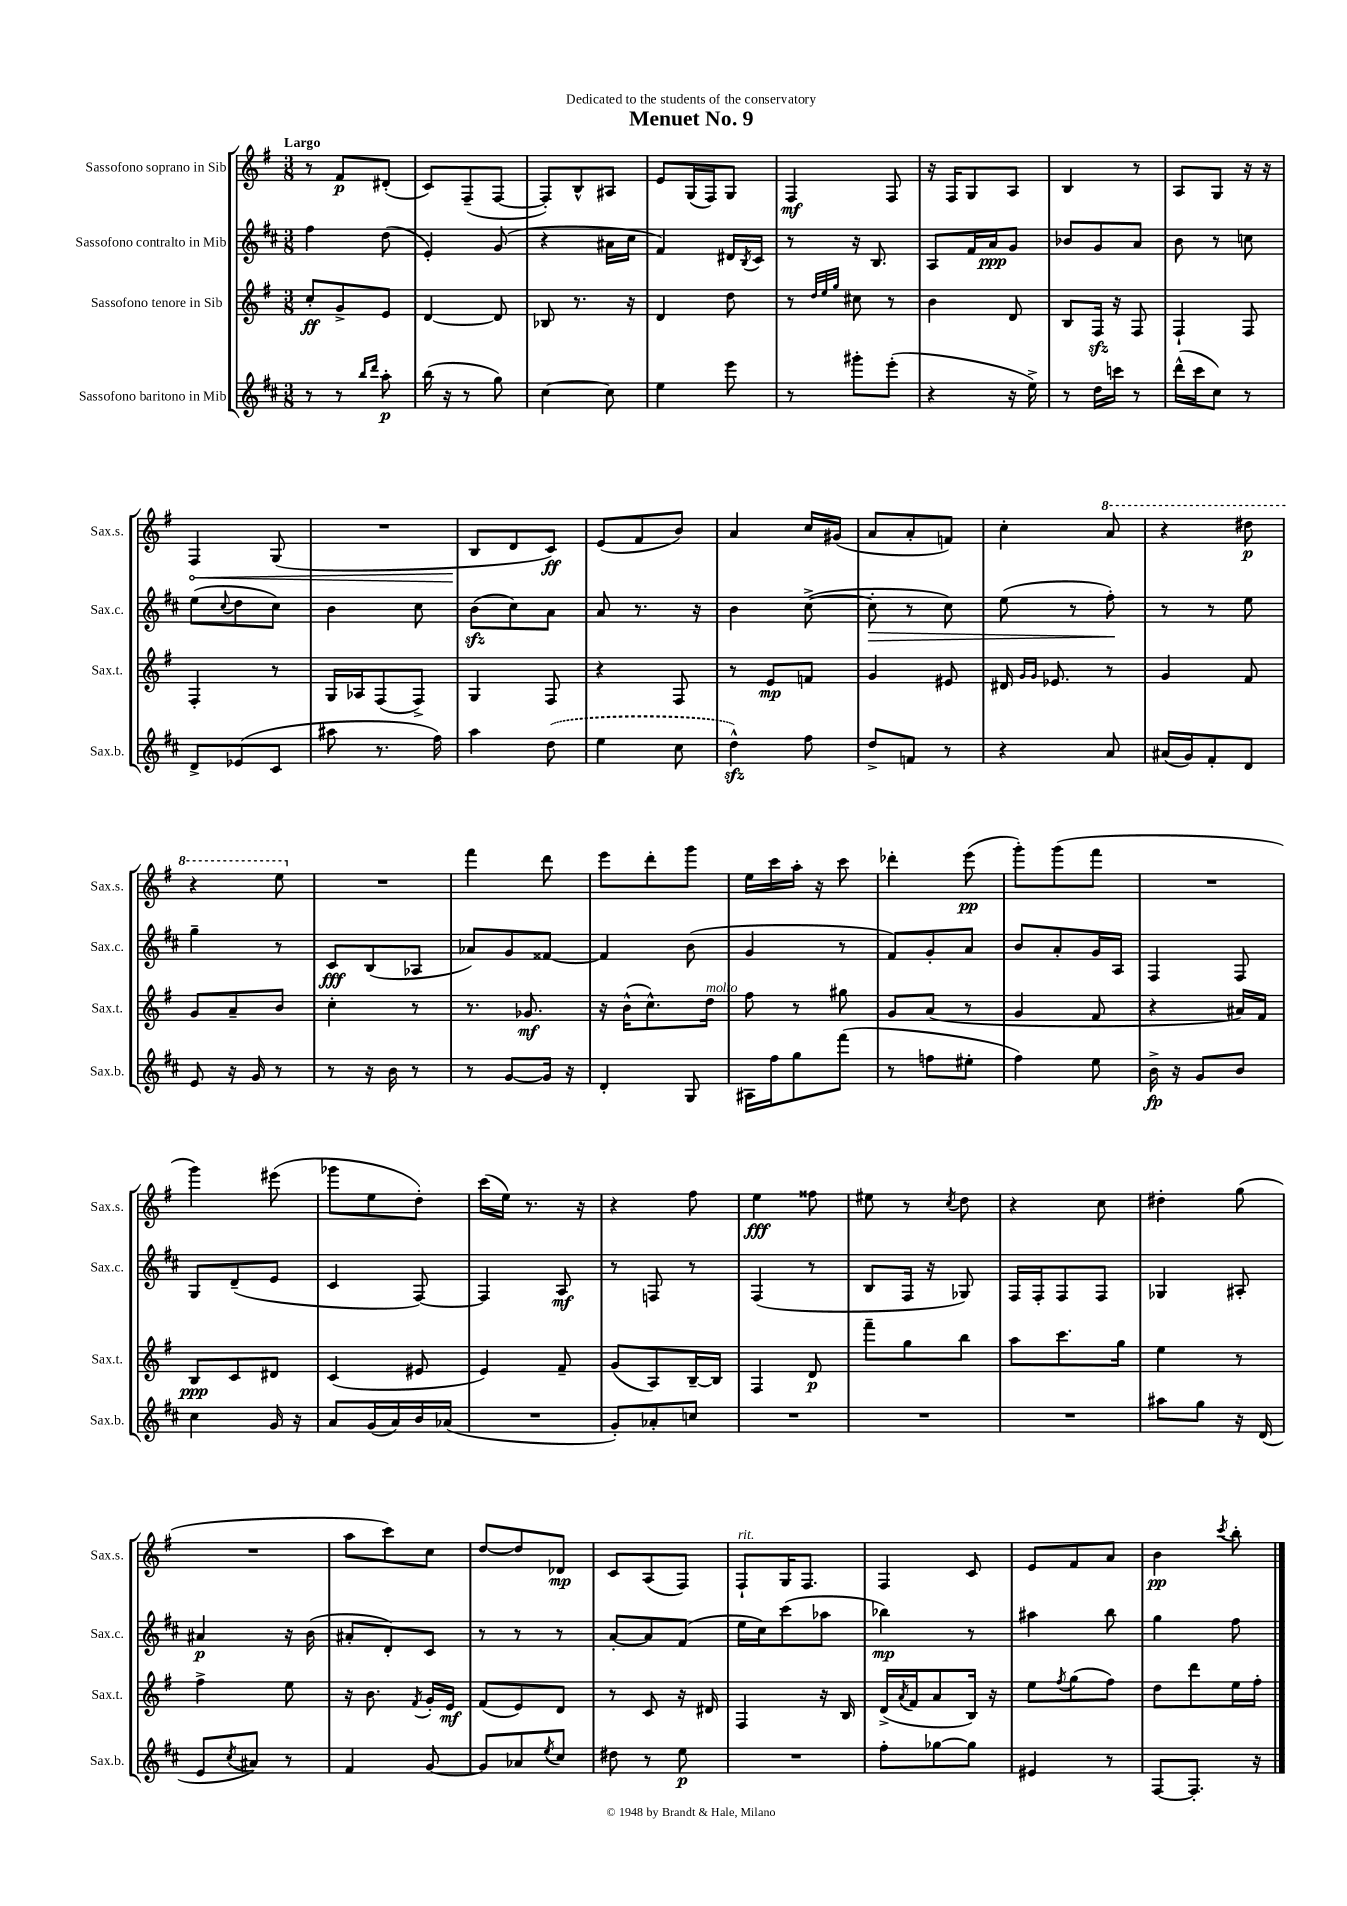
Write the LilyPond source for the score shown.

\header { title = "Menuet No. 9" dedication = "Dedicated to the students of the conservatory" }
<<
\new StaffGroup <<
\new Staff = "s0" \with { instrumentName = "Sassofono soprano in Sib" shortInstrumentName = "Sax.s." } {
    \clef treble \key g \major \numericTimeSignature \time 3/8 \tempo "Largo"
    r8 fis'8\p dis'8-.( |
    c'8) fis8--( fis8~ |
    fis8-.) b8-^ ais8 |
    e'8 g16( fis16) g8 |
    fis4\mf fis8 |
    r16 fis16 g8 a8 |
    b4 r8 |
    a8 g8 r16 r16 |
    \once \override Hairpin.circled-tip = ##t fis4\< g8( |
    R4. |
    b8\! d'8 c'8\ff) |
    e'8( fis'8 b'8) |
    a'4 c''16 gis'16( |
    a'8 a'8-. f'8) |
    c''4-. \ottava #1 a''8 |
    r4 dis'''8\p |
    r4 e'''8 \ottava #0 |
    R4. |
    fis'''4 d'''8 |
    e'''8 d'''8-. g'''8 |
    e''16 c'''16 a''16-. r16 c'''8 |
    des'''4-. e'''8\pp( |
    g'''8-.) g'''8( fis'''8 |
    R4. |
    g'''4) eis'''8( |
    ges'''8 e''8 d''8-.) |
    c'''16( e''16) r8. r16 |
    r4 fis''8 |
    e''4\fff fisis''8 |
    eis''8 r8 \acciaccatura { c''8 } d''8 |
    r4 c''8 |
    dis''4-. g''8( |
    R4. |
    a''8 c'''8) c''8 |
    d''8~ d''8 des'8\mp |
    c'8 a8( fis8) |
    fis8-!^\markup { \italic "rit." } g16 fis8. |
    fis4 c'8 |
    e'8 fis'8 a'8 |
    b'4\pp \acciaccatura { c'''8 } b''8-. \bar "|." |
}
\new Staff = "s1" \with { instrumentName = "Sassofono contralto in Mib" shortInstrumentName = "Sax.c." } {
    \clef treble \key d \major \numericTimeSignature \time 3/8
    fis''4 d''8( |
    e'4-.) g'8( |
    r4 ais'16 cis''16 |
    fis'4) dis'16 \acciaccatura { b8 } cis'16 |
    r8 r16 b8. |
    a8 fis'16 a'16\ppp g'8 |
    bes'8 g'8 a'8 |
    b'8 r8 c''8 |
    e''8( \appoggiatura { cis''8 } d''8 cis''8) |
    b'4 cis''8 |
    b'8\sfz( cis''8) a'8 |
    a'8 r8. r16 |
    b'4 cis''8~->( |
    cis''8-.\> r8 cis''8) |
    e''8( r8 fis''8-.\!) |
    r8 r8 e''8 |
    g''4-- r8 |
    cis'8\fff b8( aes8 |
    aes'8) g'8 fisis'8~ |
    fisis'4 b'8( |
    g'4 r8 |
    fis'8) g'8-. a'8 |
    b'8 a'8-. g'16 a16 |
    fis4 fis8 |
    g8 d'8--( e'8 |
    cis'4 fis8~) |
    fis4 a8\mf |
    r8 f8 r8 |
    fis4( r8 |
    b8 fis16 r16 ges8) |
    fis16 fis16-. fis8 fis8 |
    ges4 ais8-. |
    ais'4\p r16 b'16( |
    ais'8-. d'8-.) cis'8 |
    r8 r8 r8 |
    a'8~-. a'8 fis'8( |
    e''16 cis''16) cis'''8( aes''8 |
    bes''4\mp) r8 |
    ais''4 b''8 |
    g''4 fis''8 \bar "|." |
}
\new Staff = "s2" \with { instrumentName = "Sassofono tenore in Sib" shortInstrumentName = "Sax.t." } {
    \clef treble \key g \major \numericTimeSignature \time 3/8
    c''8-.\ff g'8-> e'8 |
    d'4~ d'8 |
    bes8 r8. r16 |
    d'4 d''8 |
    r8 \grace { d''32 e''32 g''32 } cis''8 r8 |
    b'4 d'8 |
    b8 fis16\sfz r16 fis8 |
    fis4-! fis8 |
    fis4-. r8 |
    g16 aes16 fis8( fis8->) |
    g4 fis8 |
    r4 fis8 |
    r8 e'8\mp f'8 |
    g'4 eis'8 |
    dis'16 \grace { g'16 g'16 } ees'8. r8 |
    g'4 fis'8 |
    g'8 a'8-- b'8 |
    c''4-. r8 |
    r8. ges'8.\mf |
    r16 b'16-^( c''8.-^) d''16^\markup { \italic "molto" } |
    fis''8 r8 gis''8 |
    g'8 a'8( r8 |
    g'4 fis'8 |
    r4 ais'16) fis'16 |
    b8\ppp c'8 dis'8 |
    c'4( eis'8 |
    e'4) fis'8-- |
    g'8( a8) b16~-- b16 |
    fis4 d'8\p |
    fis'''8-- g''8 b''8 |
    a''8 c'''8. g''16 |
    e''4 r8 |
    fis''4-> e''8 |
    r16 b'8. \acciaccatura { fis'8 } g'16-. e'16\mf |
    fis'8( e'8) d'8 |
    r8 c'8 r16 dis'16 |
    fis4 r16 b16 |
    d'16->( \acciaccatura { a'8 } fis'16 a'8 b16) r16 |
    e''8 \acciaccatura { fis''8 } g''8( fis''8) |
    d''8 d'''8 e''16 fis''16-. \bar "|." |
}
\new Staff = "s3" \with { instrumentName = "Sassofono baritono in Mib" shortInstrumentName = "Sax.b." } {
    \clef treble \key d \major \numericTimeSignature \time 3/8
    r8 r8 \grace { b''16 d'''16 } a''8-.\p |
    b''16( r16 r8 g''8) |
    cis''4~ cis''8 |
    e''4 e'''8 |
    r8 gis'''8-. e'''8-.( |
    r4 r16 e''16->) |
    r8 d''16 c'''16 r8 |
    d'''16-^( cis'''16 cis''8) r8 |
    d'8-> ees'8( cis'8 |
    ais''8 r8. fis''16) |
    a''4 \once \slurDashed d''8( |
    e''4 cis''8 |
    d''4-^\sfz) fis''8 |
    d''8-> f'8 r8 |
    r4 a'8 |
    ais'16( g'16) fis'8-. d'8 |
    e'8 r16 g'16 r8 |
    r8 r16 b'16 r8 |
    r8 g'8~ g'16 r16 |
    d'4-. g8 |
    ais16 fis''16 g''8 fis'''8( |
    r8 f''8 eis''8-. |
    fis''4) e''8 |
    b'16->\fp r16 g'8 b'8 |
    cis''4 g'16 r16 |
    a'8 g'16( a'16) b'16 aes'16( |
    R4. |
    g'8-.) aes'8-. c''8 |
    R4. |
    R4. |
    R4. |
    ais''8 g''8 r16 d'16( |
    e'8 \acciaccatura { cis''8 } ais'8) r8 |
    fis'4 g'8~ |
    g'8 aes'8 \acciaccatura { e''8 } cis''8 |
    dis''8 r8 e''8\p |
    R4. |
    fis''8-. ges''8~ ges''8 |
    eis'4 r8 |
    fis8~ fis8.-. r16 \bar "|." |
}
>>
>>
\layout { \context { \Score \remove "Bar_number_engraver" } }
